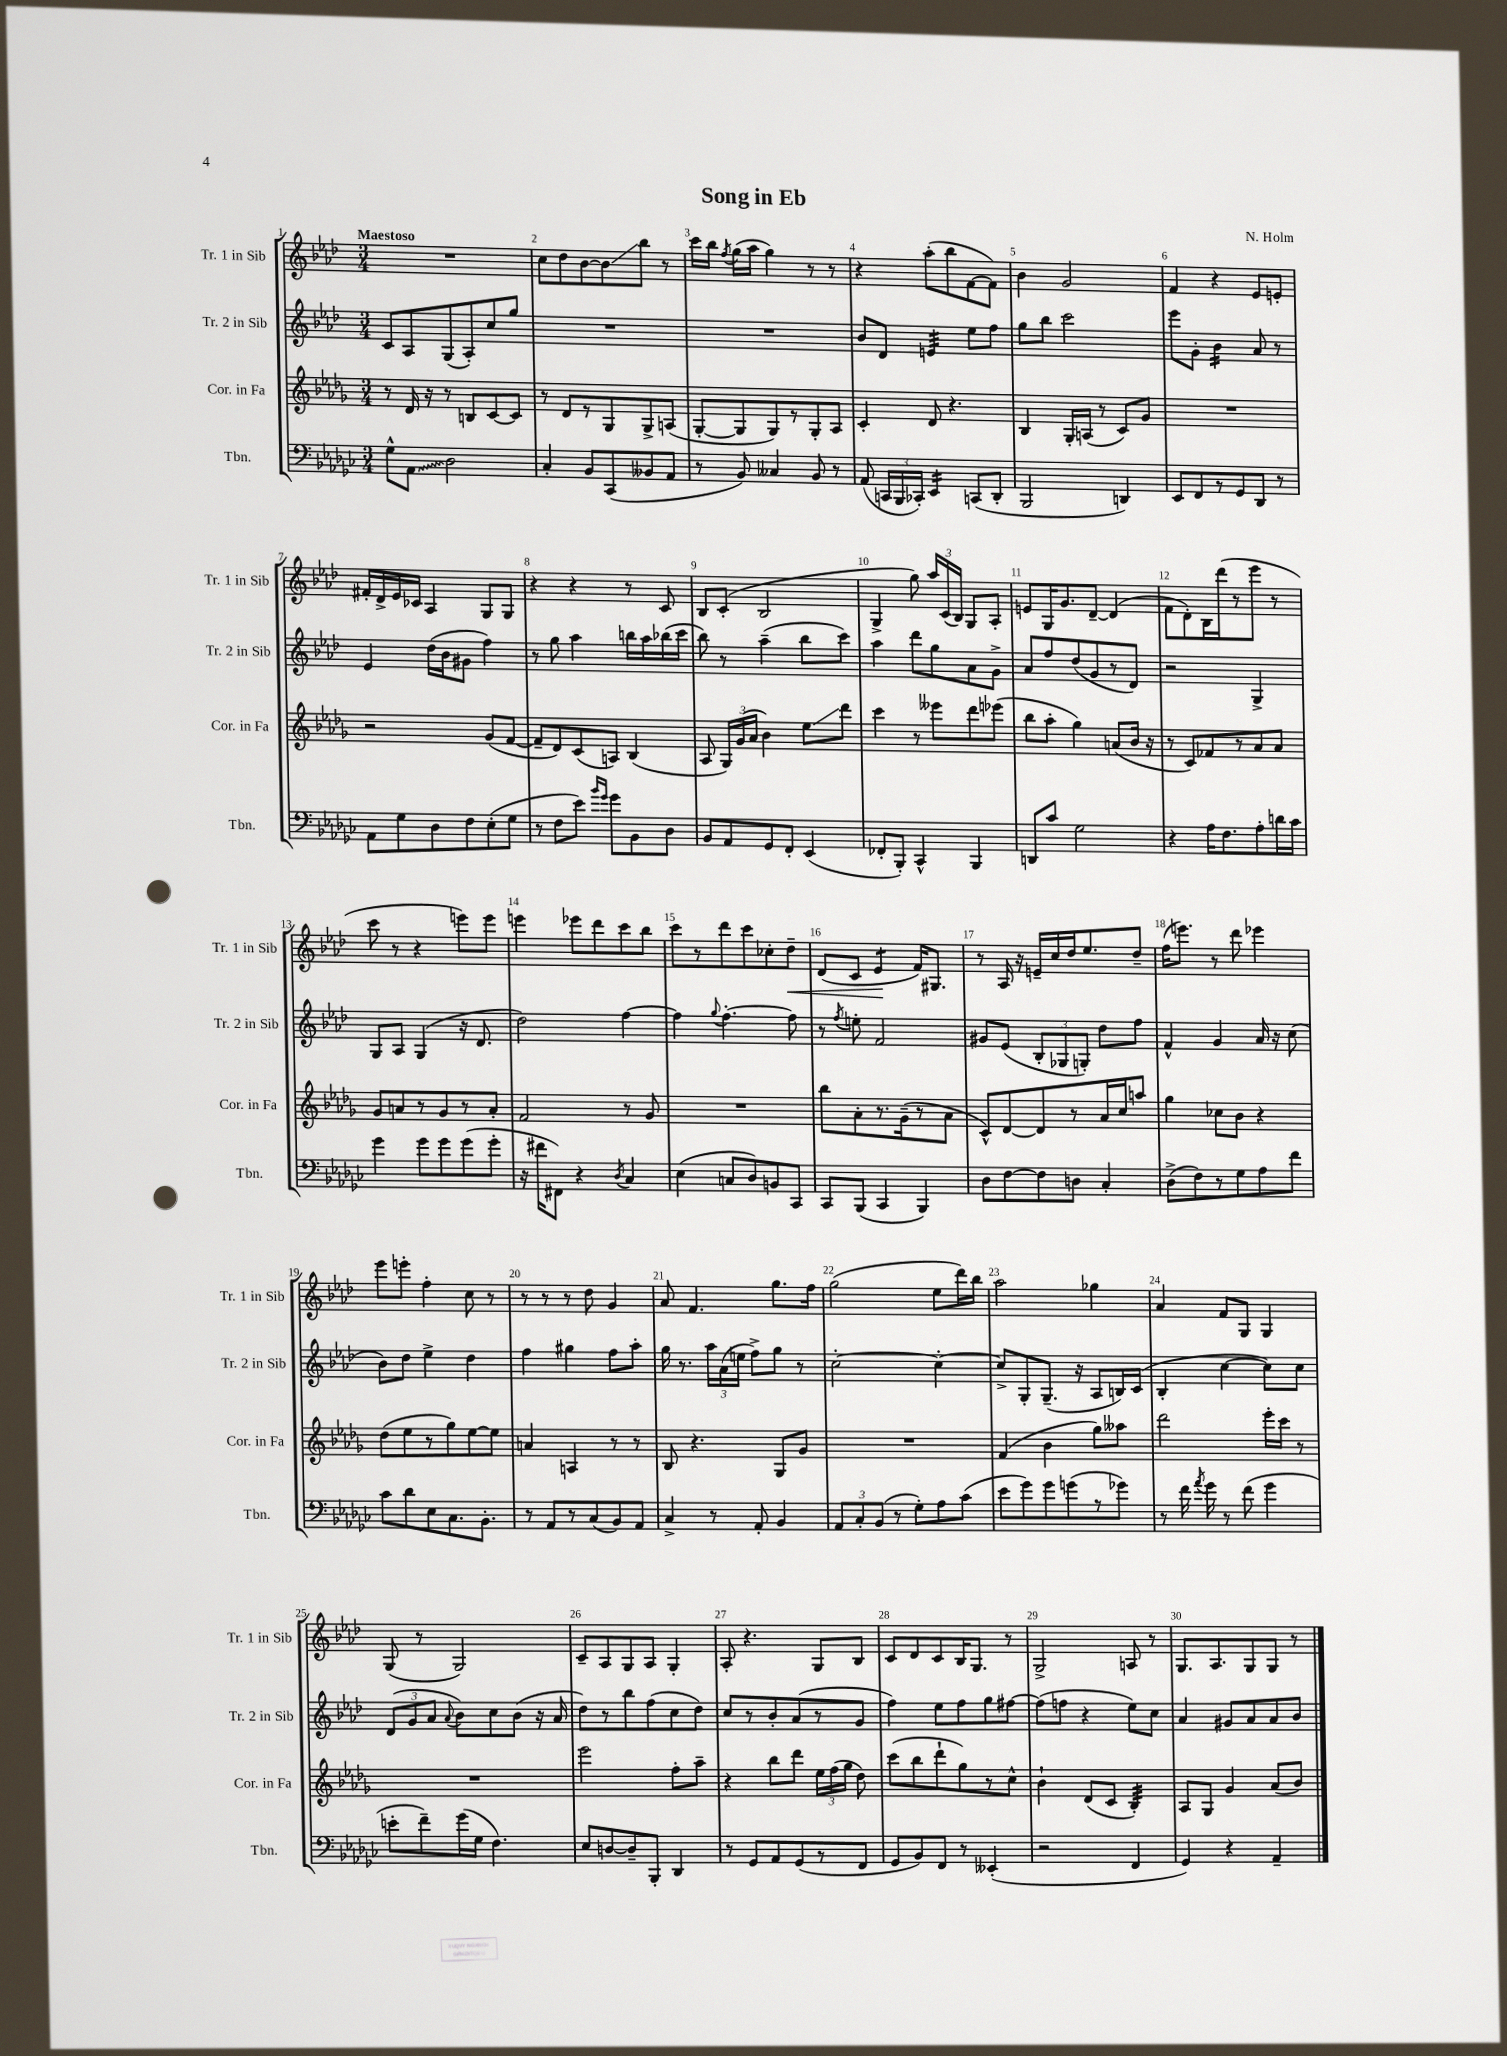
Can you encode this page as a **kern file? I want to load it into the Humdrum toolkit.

**kern	**kern	**kern	**kern
*staff4	*staff3	*staff2	*staff1
*clefF4	*clefG2	*clefG2	*clefG2
*k[b-e-a-d-g-c-]	*k[b-e-a-d-g-]	*k[b-e-a-d-]	*k[b-e-a-d-]
*M3/4	*M3/4	*M3/4	*M3/4
8G-^^	8r	8c	2.r
8AA-	16d-	8A-	.
.	16r	.	.
2D-	8r	(8G	.
.	8B	8A-')	.
.	[8c	8cc	.
.	8c]	8gg	.
=	=	=	=
4C-'	8r	2.r	8cc
.	8d-	.	8dd-
8BB-	8r	.	[8b-
(8CC-	8G-	.	8b-]
8BB--	8G-^	.	8bb-
8AA-	(8A	.	8r
=	=	=	=
8r	[8G-'	2.r	16ccc
.	.	.	16bb-
.	.	.	8qff
8BB-)	8G-]	.	(16gg
.	.	.	16aa-
4C--	8G-)	.	4gg)
.	8r	.	.
8BB-	8G-'	.	8r
8r	8A-	.	8r
=	=	=	=
(8AA-	4c'	8b-	4r
24CC	.	8d-	.
24BBB-	.	.	.
24CC-')	.	.	.
4EE-	8d-	4e	(8aa-'
.	4.r	.	8bb-
(8CC	.	8ee-	[8f
8DD-'	.	8ff	8f])
=	=	=	=
2BBB-	4B-	8gg	4b-
.	.	8bb-	.
.	16G-'	2ccc	2g
.	(16A	.	.
.	8r	.	.
4DD)	8c)	.	.
.	8g-	.	.
=	=	=	=
8EE-	2.r	8eee-	4f
8FF	.	8g'	.
8r	.	4b-	4r
8GG-	.	.	.
8DD-	.	8a-	8e-
8r	.	8r	8e'
=	=	=	=
8AA-	2r	4e-	16f#'
.	.	.	16d-^
8G-	.	.	16e-
.	.	.	16c-
8D-	.	(16dd-	4A-
.	.	16b-	.
8F	.	8g#	.
(8E-'	(8g-	4ff)	8G
8G-	[8f	.	8G
=	=	=	=
8r	8f~]	8r	4r
8F	8d-)	8gg	.
8e-)	(8c	4aa-	4r
16qqb-	.	.	.
16qqg-	.	.	.
8g-	8A)	.	.
8BB-	(4B-	16bb	8r
.	.	16aa-	.
8D-	.	(16bb-	8c
.	.	16ccc	.
=	=	=	=
8BB-	8A-	8bb-)	8B-
8AA-	24G-)	8r	(8c'
.	(24g-	.	.
.	24a-	.	.
8GG-	4b-)	(4aa-~	2B-
8FF'	.	.	.
(4EE-	8ee-	8bb-	.
.	8ddd-	8ccc)	.
=	=	=	=
8FF-'	4ccc	4aa-	4G^
8BBB-')	.	.	.
4CC-^^	8r	8ddd-	8gg)
.	8eee--	8gg	24aa-
.	.	.	(24c
.	.	.	24B-)
4BBB-	8ddd-	8a-	8G
.	(8eee-	8g^	8A-'
=	=	=	=
8DD	8bb-	8a-	8e
8c-	8aa-'	8ff	16G
.	.	.	8.g
2G-	4gg-)	(8dd-	.
.	.	8g	[8d-~
.	(8a	8r	(4d-]
.	16b-	8d-)	.
.	16r	.	.
=	=	=	=
4r	8r	2r	8f
.	8c)	.	8d-')
16A-	8f-	.	16B-
8.F	.	.	(16ddd-
.	8r	.	8r
8A-'	8a-	4G^	8eee-
16d	8a-	.	8r
16c-	.	.	.
=	=	=	=
4g-	8g-	8G	8ccc
.	8a	8A-	8r
8g-	8r	(4G	4r
8g-	8g-	.	.
(8g-	8r	16r	8eee)
.	.	8.d-	.
8g-'	8a'	.	8eee
=	=	=	=
16r	2f	2dd-)	4eee
16f#	.	.	.
8FF#)	.	.	.
4r	.	.	8eee-
.	.	.	8ddd-
8qD-	.	.	.
4C-	8r	[4ff	8ccc
.	8g-	.	8bb-
=	=	=	=
(4E-	2.r	4ff]	8ccc
.	.	.	8r
.	.	8qqgg	.
8C	.	[4.ff'	8ddd-
8D-)	.	.	8ccc
8BB	.	.	8cc-'
8CC-	.	8ff]	8dd-~
=	=	=	=
8CC-	8bb-	8r	(8d-
.	.	8qff	.
(8BBB-	8a-'	8ee'	8c
4CC-	8.r	2f	4e-
.	(16g-~	.	.
4BBB-)	8r	.	16f)
.	.	.	8.G#
.	8a-	.	.
=	=	=	=
8D-	8c^^)	8g#	8r
[8F	[8d-	(8e-	16A-
.	.	.	16r
8F]	8d-]	12B-'	16e~
.	.	.	16cc
.	.	12G-	.
8D	8r	.	16dd-
.	.	12G')	.
.	.	.	8.ee-
4C-'	16a-	8dd-	.
.	16cc	.	.
.	8aa	8ff	8dd-~
=	=	=	=
(8D-^	4gg-	4f^^	(16ff
.	.	.	8.eee)
8F)	.	.	.
8r	8cc-	4g	8r
8G-	8b-	.	8ddd-
8A-	4r	16a-	4eee-
.	.	16r	.
8f	.	(8cc	.
=	=	=	=
8c-	(8dd-	8b-)	8eee-
8d-	8ee-	8dd-	8eee'
8E-	8r	4ee-^	4ff'
8.C-	8gg-)	.	.
.	[8ee-	4dd-	8cc
8.BB-'	.	.	.
.	8ee-]	.	8r
=	=	=	=
8r	4a	4ff	8r
8AA-	.	.	8r
8r	4A	4gg#	8r
(8C-	.	.	8dd-
8BB-)	8r	8ff	4g
8AA-	8r	8aa-'	.
=	=	=	=
4C-^	8B-	16gg	8a-
.	.	8.r	.
.	4.r	.	4.f
8r	.	24aa-	.
.	.	(24a-	.
.	.	24ee	.
8AA-'	.	8ff^)	.
4BB-	8G-	8gg	8.gg
.	8g-	8r	.
.	.	.	16ff
=	=	=	=
12AA-	2.r	[2cc'	(2gg
12C-'	.	.	.
(12BB-	.	.	.
8r	.	.	.
8G-')	.	.	.
8A-	.	4cc'_	8ee-
(8c-	.	.	16ddd-)
.	.	.	16bb-
=	=	=	=
8e-	(4f	8cc^]	2aa-
8g-)	.	8G'	.
8g-	4b-	(8.G~	.
(8g	.	.	.
.	.	16r	.
8r	8gg-)	8A-	4gg-
8g-)	8aa--	16B)	.
.	.	(16c	.
=	=	=	=
8r	2ddd-	4B-'	4a-
16f	.	.	.
8qa-	.	.	.
16g-	.	.	.
8r	.	[4cc	8f
(8f	.	.	8G
4g-	16eee-'	8cc])	4G
.	16ccc	.	.
.	8r	8cc	.
=	=	=	=
8e'	2.r	(12d-	(8G
.	.	12g	.
8f~)	.	.	8r
.	.	12a-	.
.	.	8qqa-	.
(16g-	.	8b-)	2G)
16G-	.	.	.
4.F)	.	8cc	.
.	.	(8b-	.
.	.	16r	.
.	.	16a-	.
=	=	=	=
8E-	2eee-	8dd-)	8c~
[8D	.	8r	8A-
8D~]	.	8bb-	8G
8BBB-'	.	(8ff	8A-
4DD-	8ff'	8cc	4G'
.	8aa-~	8dd-)	.
=	=	=	=
8r	4r	8cc	8A-'
8GG-	.	8r	4.r
8AA-	8bb-	8b-'	.
(8GG-	8ddd-	(8a-	.
8r	24ee-	8r	8G
.	(24ff	.	.
.	24gg-	.	.
8FF	8dd-)	8g	8B-
=	=	=	=
8GG-	(8ccc	4ff)	8c
8BB-)	8bb-	.	8d-
8FF	8ddd-`	8ee-	8c
8r	8gg-)	8ff	16B-
.	.	.	8.G
(4EE--'	8r	8gg	.
.	8cc^^	[8ff#	8r
=	=	=	=
2r	4b-`	(8ff#]	2G^
.	.	8ff	.
.	(8d-	4r	.
.	8c	.	.
4FF	4B-')	8ee-)	8A
.	.	8cc	8r
=	=	=	=
4GG-)	8A-	4a-	8.G
.	8G-	.	.
.	.	.	8.A-
4r	4g-	8g#	.
.	.	8a-	8G
4AA-~	(8a-	8a-	8G
.	8b-)	8b-	8r
==	==	==	==
*-	*-	*-	*-
